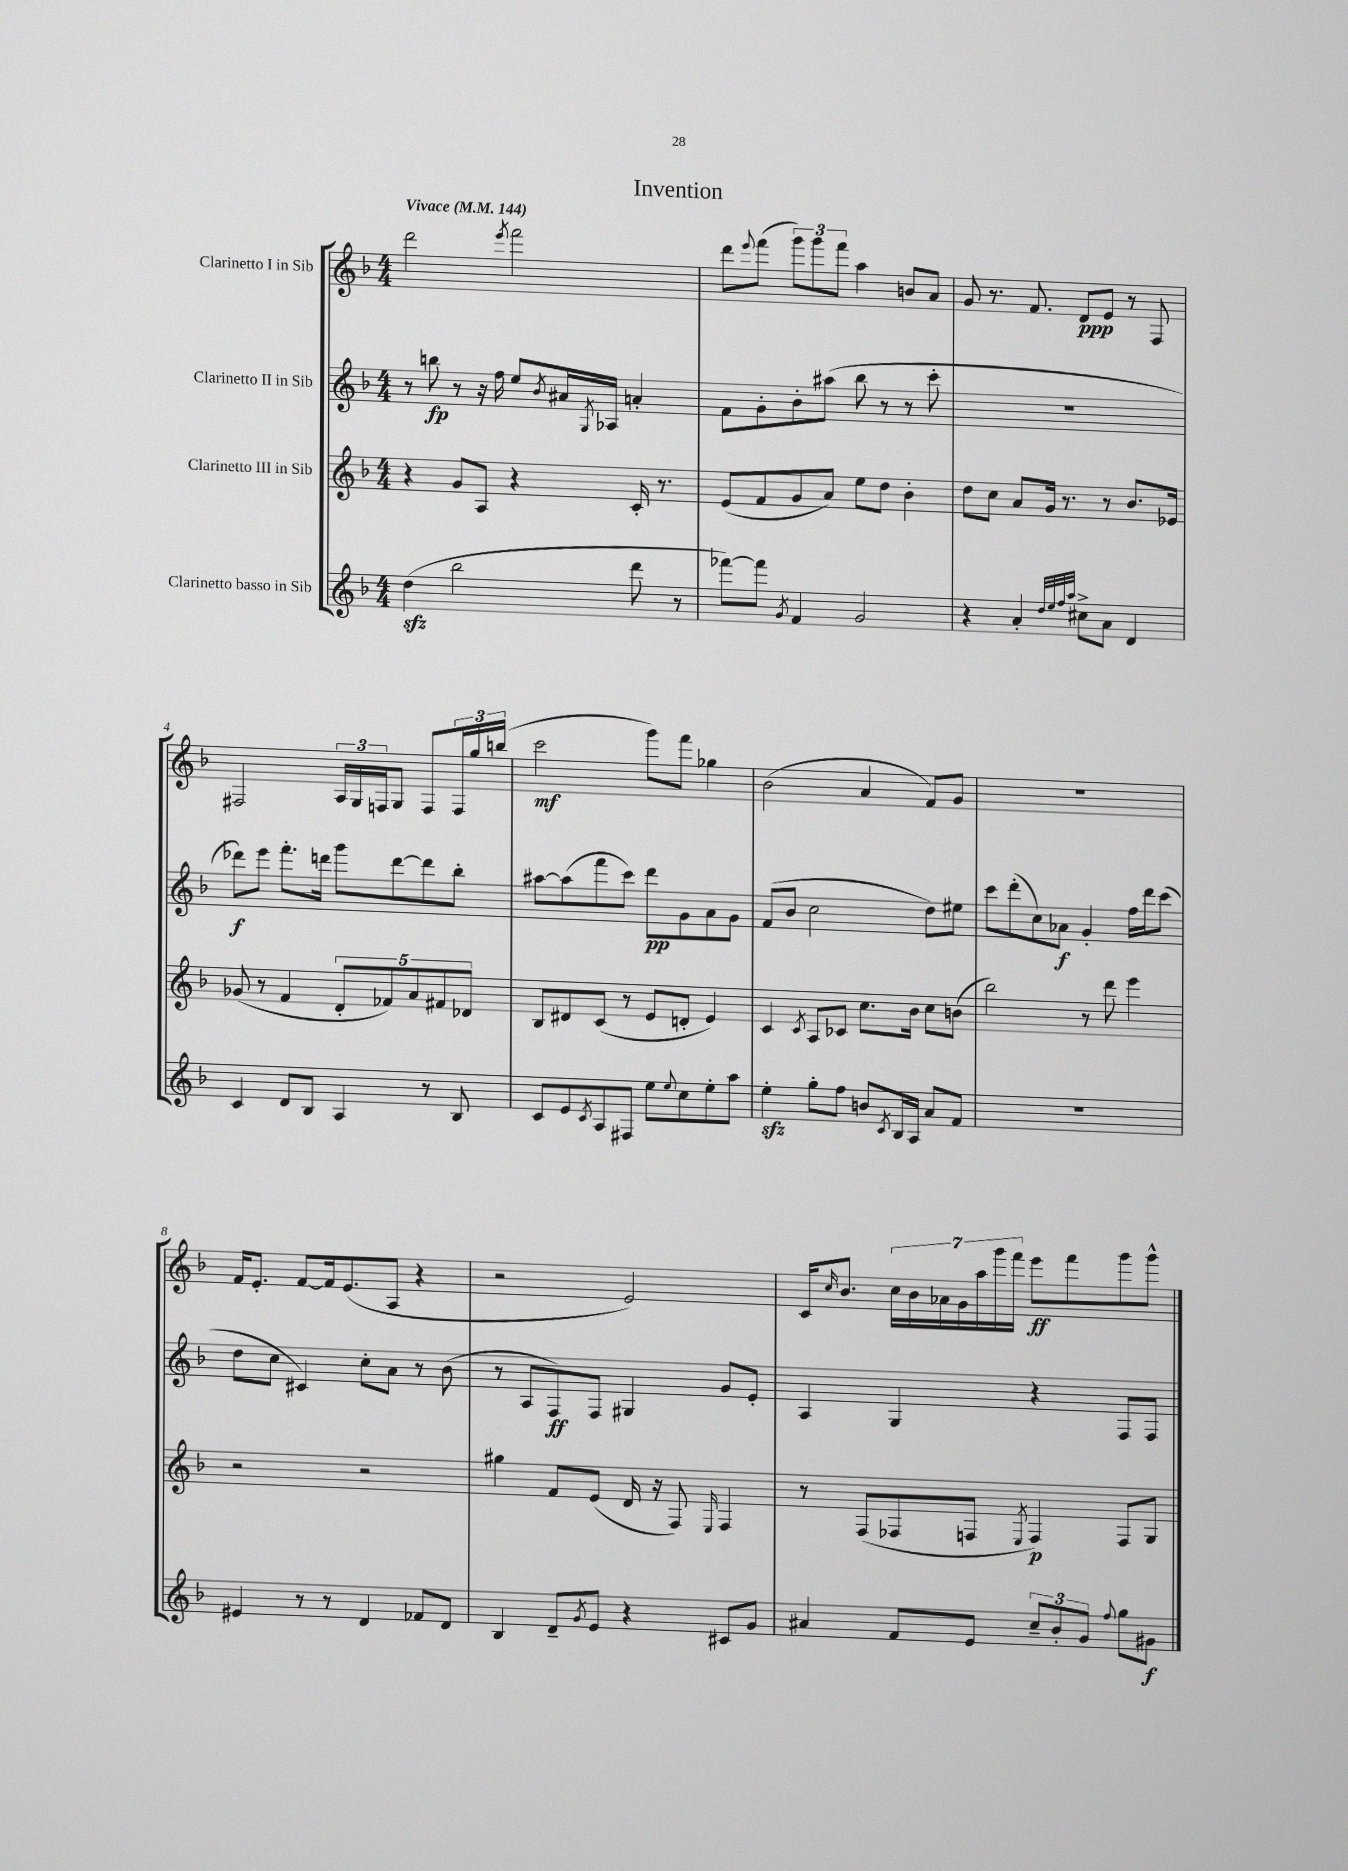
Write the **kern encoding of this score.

**kern	**kern	**kern	**kern
*staff4	*staff3	*staff2	*staff1
*clefG2	*clefG2	*clefG2	*clefG2
*k[b-]	*k[b-]	*k[b-]	*k[b-]
*M4/4	*M4/4	*M4/4	*M4/4
*MM144	*MM144	*MM144	*MM144
(4dd	4r	8r	2ddd
.	.	8bb	.
2bb-	8g	8r	.
.	8A	16r	.
.	.	16ff	.
.	.	.	8qeee
.	4r	8ee	2fff
.	.	8qb-	.
.	.	16a#	.
.	.	8qG	.
.	.	16A-	.
8ddd	16c'	4a'	.
.	8.r	.	.
8r	.	.	.
=	=	=	=
[8fff-)	(8e	8f	8ddd
.	.	.	8qqeee
8fff-]	8f	8g'	(8fff
8qg	.	.	.
4f	8g	8b-'	12ggg)
.	.	.	12ggg
.	8a)	(8aa#	.
.	.	.	12fff
2g	8ee	8bb-	4aa
.	8dd	8r	.
.	4b-'	8r	8b
.	.	8ccc'	8a
=	=	=	=
4r	8dd	1r	8g
.	8cc	.	8.r
4a'	8a	.	.
.	.	.	8.f
.	16g	.	.
.	8.r	.	.
32qqdd	.	.	.
32qqee	.	.	.
32qqff	.	.	.
32qqaa	.	.	.
8cc#^	.	.	8d
8a	8r	.	8e
4d	8.b-	.	8r
.	.	.	8F
.	16e-	.	.
=	=	=	=
4c	(8g-	8ddd-)	2F#
.	8r	8eee	.
8d	4f	8.fff'	.
8B-	.	.	.
.	.	16ddd	.
4A	10d'	8ggg	24A
.	.	.	24G
.	.	.	24F
.	10f-)	.	.
.	.	[8ddd	8G
.	10a	.	.
8r	.	8ddd]	8F
.	10f#	.	.
8B-	.	8bb-'	24F
.	10d-	.	.
.	.	.	24gg
.	.	.	(24bb
=	=	=	=
8c	8B-	[8aa#	2ccc
8e	8d#	(8aa#]	.
8qc	.	.	.
8A	(8c	8fff	.
8F#	8r	8ccc)	.
8ee	8e	8ddd	8ggg)
8qqee	.	.	.
8cc	8d'	8g	8fff
8ee'	4e)	8a	4gg-
8aa	.	8g	.
=	=	=	=
4ee'	4c	(8f	(2b-
.	.	8b-	.
.	8qc	.	.
8gg'	8A	2cc	.
8ff	8c-	.	.
8b	8.cc	.	4a
8qc	.	.	.
16B-	.	.	.
16A	16b-	.	.
8a	8cc	8dd)	8f)
8f	(8b	8ee#	8g
=	=	=	=
1r	2bb-)	8ccc	1r
.	.	(8ddd'	.
.	.	8cc)	.
.	.	8a-	.
.	8r	4g'	.
.	8ddd	.	.
.	4eee	16ff	.
.	.	16ddd	.
.	.	(8ccc	.
=	=	=	=
4e#	2r	8dd	16f
.	.	.	8.e'
.	.	8cc	.
8r	.	4c#)	[8f
8r	.	.	16f]
.	.	.	(8.e
4d	2r	8cc'	.
.	.	8a	8A
8f-	.	8r	4r
8d	.	(8b-	.
=	=	=	=
4B-	4gg#	8r	2r
.	.	8A	.
8d~	8f	8F)	.
8qg	.	.	.
8e	(8e	8F	.
4r	16d	4G#	2e)
.	16r	.	.
.	8F)	.	.
.	16qqE	.	.
8c#	4F	8g	.
8g	.	8e'	.
=	=	=	=
4a#	8r	4A	16c
.	.	.	16qqcc
.	.	.	8.b-
.	(8F	.	.
8f	8F-	4G	28cc
.	.	.	28b-
.	.	.	28a-
.	.	.	28g
8e	8F	.	.
.	.	.	28aa
.	.	.	28ggg
.	.	.	28fff
.	8qE	.	.
12cc~	4F)	4r	8eee
12b-'	.	.	.
.	.	.	8fff
12g	.	.	.
8qqff	.	.	.
8gg	8F	8F	8ggg
8g#	8G	8F	8ggg^^
==	==	==	==
*-	*-	*-	*-
